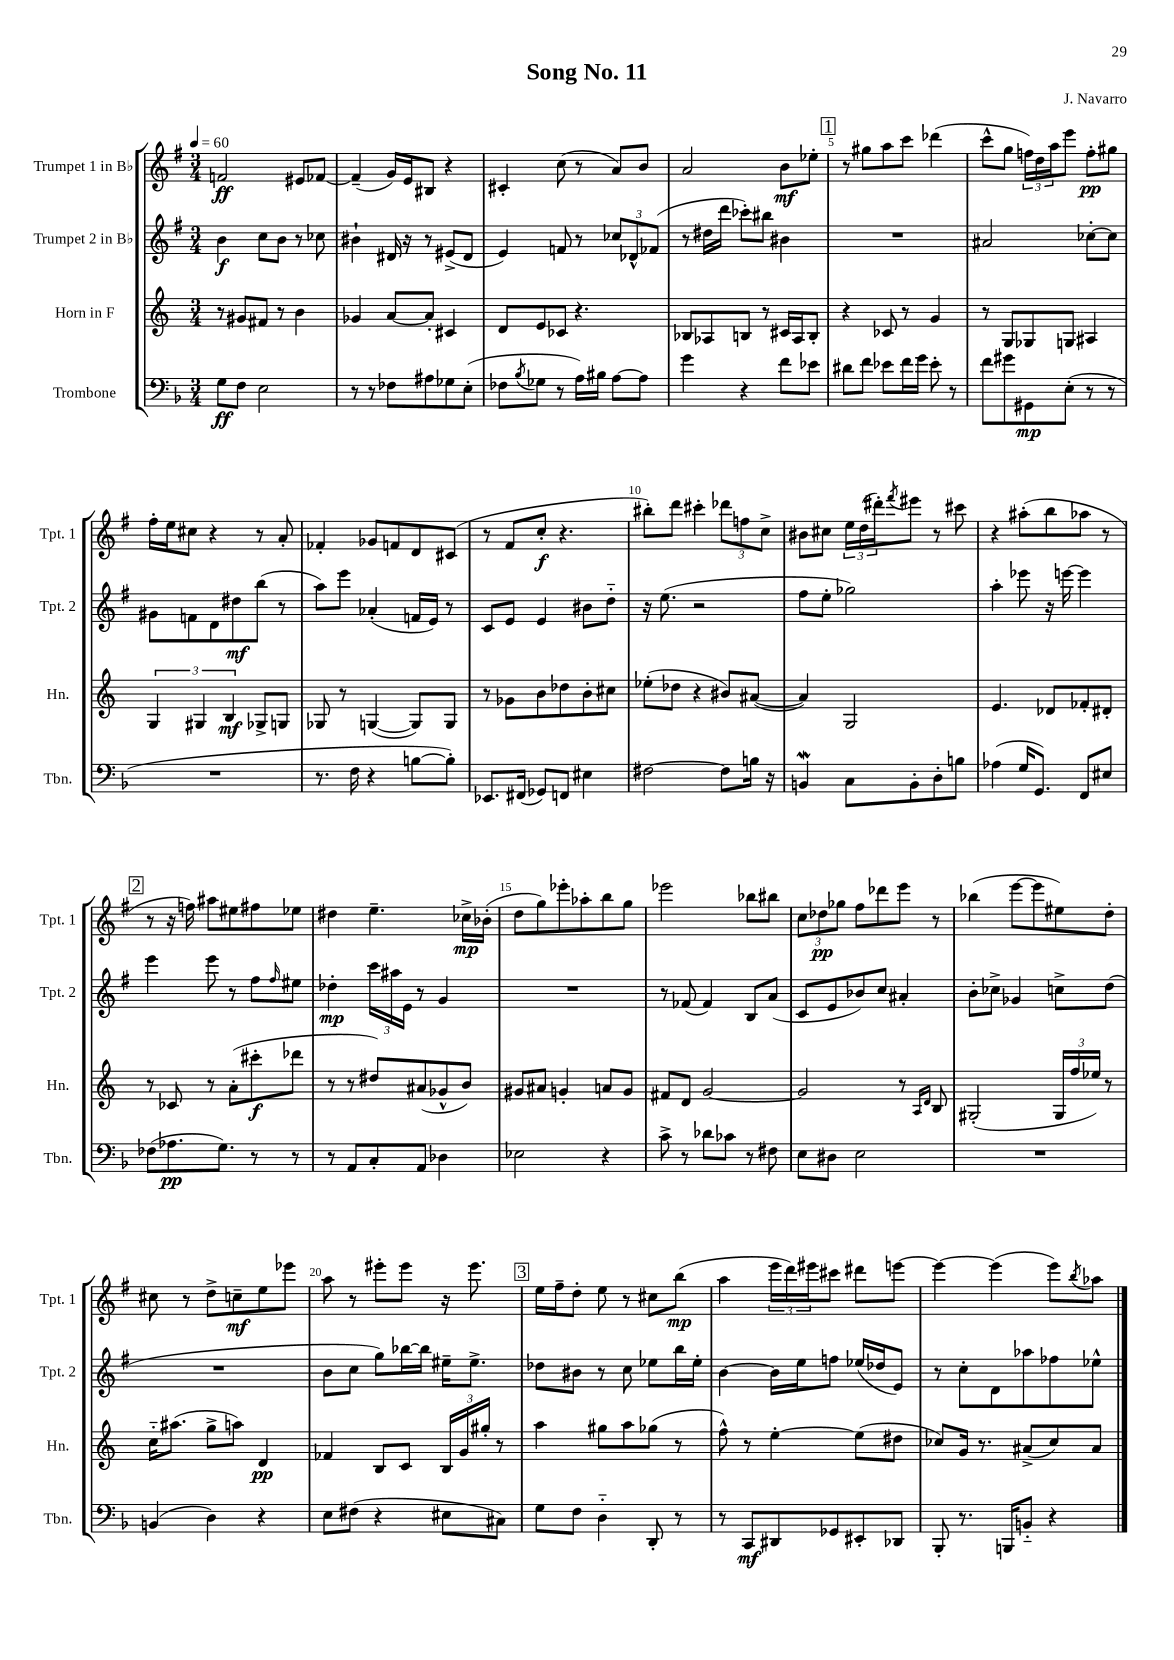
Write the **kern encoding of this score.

**kern	**kern	**kern	**kern
*staff4	*staff3	*staff2	*staff1
*clefF4	*clefG2	*clefG2	*clefG2
*k[b-]	*k[]	*k[f#]	*k[f#]
*M3/4	*M3/4	*M3/4	*M3/4
*MM60	*MM60	*MM60	*MM60
8G	8r	4b	2f
8F	8g#	.	.
2E	8f#	8cc	.
.	8r	8b	.
.	4b	8r	8e#
.	.	8cc-	[8f-
=	=	=	=
8r	4g-	4b#`	(4f-~]
8r	.	.	.
8F-	[8a	16d#	16g)
.	.	16r	16e
8A#	8a']	8r	8B#
8G-	4c#	(8e#^	4r
(8E'	.	8d#	.
=	=	=	=
8F-	8d	4e)	4c#'
8qB-	.	.	.
8G-	8e	.	.
8r	8c-	8f	(8cc
16A)	4.r	8r	8r
16B#	.	.	.
[8A	.	12cc-	8a)
.	.	12d-^^	.
8A]	.	.	8b
.	.	(12f-	.
=	=	=	=
4g	8B-	8r	2a
.	8A-	16dd#	.
.	.	16ddd	.
4r	8B	8ccc-')	.
.	8r	8bb#	.
8f	16c#	4b#	8b
.	16A-	.	.
8e-	8B'	.	8ee-'
=	=	=	=
8d#	4r	2.r	8r
8f	.	.	8gg#
8e-	8c-	.	8aa
16f	8r	.	8ccc
16g	.	.	.
8e-'	4g	.	(4ddd-
8r	.	.	.
=	=	=	=
8f	8r	2a#	8ccc^^
8g#	8G	.	8gg
8GG#	8G-	.	24ff)
.	.	.	24dd
.	.	.	24aa
(8E'	8G	.	8eee
8r	4A#	[8cc-'	8ff'
8r	.	8cc-]	8gg#
=	=	=	=
2.r	6G	8g#	16ff#'
.	.	.	16ee
.	.	8f	8cc#
.	6G#	.	.
.	.	8d	4r
.	6B	.	.
.	.	8dd#	.
.	8G-^	(8bb	8r
.	8G	8r	8a'
=	=	=	=
8.r	8G-	8aa)	4f-'
.	8r	8eee	.
16F	.	.	.
4r	([4G	(4a-'	8g-
.	.	.	8f
[8B	8G])	16f	8d
.	.	16e)	.
8B'])	8G	8r	(8c#
=	=	=	=
8.EE-	8r	8c	8r
.	8g-	8e	8f#
(16FF#	.	.	.
8GG-)	8b	4e	8cc'
8FF	8dd-	.	4.r
4E#	8b'	8b#	.
.	8cc#	8dd'~	.
=	=	=	=
[2F#	(8ee-'	16r	8bb#')
.	.	(8.ee	.
.	8dd-	.	8ddd
.	4r	2r	4ccc#'
8F#]	8b#)	.	12ddd-
.	.	.	12ff
16B	([8a#	.	.
.	.	.	12cc^
16r	.	.	.
=	=	=	=
4BB	4a#])	8ff#	8b#
.	.	8ee'	8cc#
8C	2G	2gg-)	24ee
.	.	.	(24dd
.	.	.	24ddd#')
.	.	.	8qfff#
8BB'	.	.	8eee#
8D'	.	.	8r
8B	.	.	8ccc#
=	=	=	=
(4A-	4.e	4aa'	4r
16G	.	8eee-	(8aa#'
8.GG)	.	.	.
.	8d-	16r	8bb
.	.	[16eee	.
8FF	8f-'	4eee]	8aa-
8E#	8d#'	.	8r
=	=	=	=
(8F-	8r	4eee	8r
8.A-	8c-	.	16r
.	.	.	16ff)
.	8r	8eee	8aa#
8.G)	.	.	.
.	(8a'	8r	8ee#
8r	8ccc#'	8ff#	8ff#
.	.	16qqff#	.
8r	8ddd-	8ee#	8ee-
=	=	=	=
8r	8r	4dd-'	4dd#
8AA	8r	.	.
8C'	8dd#)	24ccc	4.ee~
.	.	24aa#	.
.	.	24e	.
8AA	(8a#	8r	.
4D-	8g-^^	4g	.
.	8b)	.	16cc-^
.	.	.	(16b-'
=	=	=	=
2E-	8g#	2.r	8dd
.	8a#	.	8gg)
.	4g'	.	8eee-'
.	.	.	8aa-'
4r	8a	.	8bb
.	8g	.	8gg
=	=	=	=
8c^	8f#	8r	2eee-
8r	8d	(8f-	.
8d-	[2g	4f-)	.
8c-	.	.	.
8r	.	8B	8bb-
8F#	.	(8a	8bb#
=	=	=	=
8E	2g]	8c	12cc
.	.	.	12dd-
8D#	.	8e	.
.	.	.	12gg-
2E	.	8b-)	8ff#
.	.	8cc	8ddd-
.	8r	4a#'	8eee
.	16qqA	.	.
.	16qqd	.	.
.	8B	.	8r
=	=	=	=
2.r	(2G#'	8b'	(4bb-
.	.	8cc-^	.
.	.	4g-	[8eee
.	.	.	8eee]
.	24G#	8cc^	8ee#)
.	24ff	.	.
.	24ee-)	.	.
.	8r	(8dd	8dd'
=	=	=	=
(4BB	16cc'~	2.r	8cc#
.	(8.aa#	.	.
.	.	.	8r
4D)	8gg^	.	8dd^
.	8aa)	.	8cc~
4r	4d	.	8ee
.	.	.	8eee-
=	=	=	=
8E	4f-	8b	8aa
(8F#	.	8cc	8r
4r	8B	8gg)	8eee#'
.	8c	[16bb-	8eee#
.	.	16bb-]	.
8E#	24B	16ee#~	16r
.	24g	.	.
.	.	8.ee#^	8.eee#
.	24gg#'	.	.
8C#)	8r	.	.
=	=	=	=
8G	4aa	8dd-	16ee
.	.	.	16ff#~
8F	.	8b#	8dd'
4D'~	8gg#	8r	8ee
.	8aa	8cc	8r
8DD'	(8gg-	8ee-	8cc#
8r	8r	16bb	(8bb
.	.	16ee-'	.
=	=	=	=
8r	8ff^^)	[4b	4aa
8CC	8r	.	.
8DD#	[4ee'	16b]	24eee
.	.	.	24ddd)
.	.	16ee	.
.	.	.	24eee#
8GG-	.	8ff	8ccc#
8EE#'	(8ee]	(16ee-	8ddd#
.	.	16dd-	.
8DD-	8dd#	8e)	[8eee
=	=	=	=
8BBB-'	8cc-)	8r	4eee_
8.r	16g	8cc'	.
.	8.r	.	.
.	.	8d	(4eee]
16BBB	.	.	.
8BB'~	(8a#^	8aa-	.
4r	8cc-)	8ff-	8eee)
.	.	.	8qbb
.	8a#	8ee-^^	8aa-
==	==	==	==
*-	*-	*-	*-
